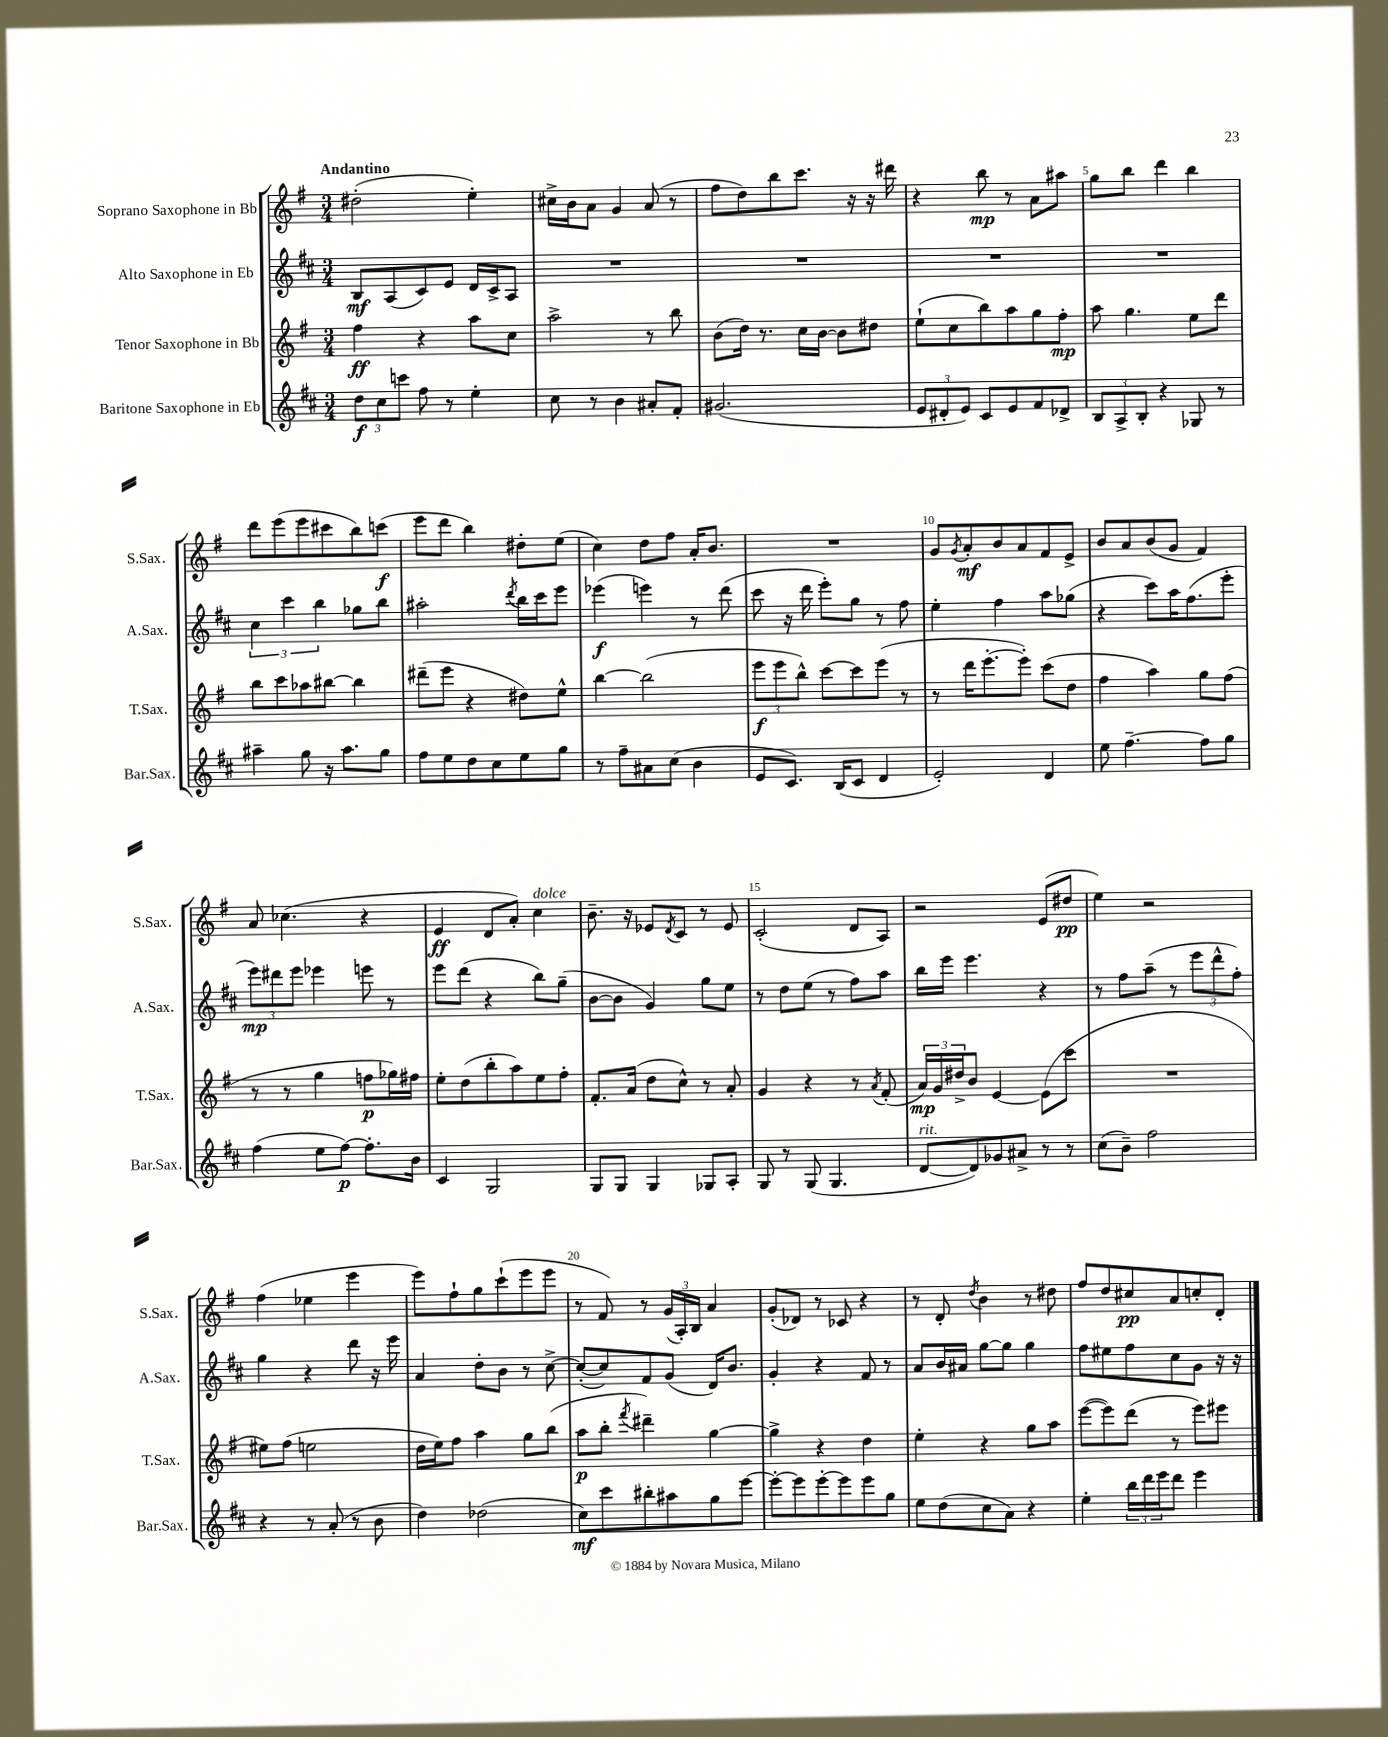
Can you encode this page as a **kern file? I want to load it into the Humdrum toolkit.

**kern	**kern	**kern	**kern
*staff4	*staff3	*staff2	*staff1
*clefG2	*clefG2	*clefG2	*clefG2
*k[f#c#]	*k[f#]	*k[f#c#]	*k[f#]
*M3/4	*M3/4	*M3/4	*M3/4
12dd	4ff#	8B	(2dd#'
12cc#	.	.	.
.	.	(8A	.
12ccc	.	.	.
8ff#	4r	8c#)	.
8r	.	8e	.
4ee'	8aa	16d	4ee')
.	.	16c#^	.
.	8cc	8A	.
=	=	=	=
8cc#	2aa^	2.r	16cc#^
.	.	.	16b
8r	.	.	8a
4b	.	.	4g
8a#'	8r	.	(8a
8f#'	8bb	.	8r
=	=	=	=
(2.g#	(8b	2.r	8ff#
.	16dd)	.	8dd)
.	8.r	.	.
.	.	.	8bb
.	16cc	.	8.ccc
.	[16b	.	.
.	8b]	.	.
.	.	.	16r
.	8dd#	.	16r
.	.	.	16ddd#
=	=	=	=
12e	(8ee`	2.r	4r
12d#'	.	.	.
.	8cc	.	.
12e)	.	.	.
8c#	8bb)	.	8bb
8e	8aa	.	8r
8f#	8gg	.	8a
8d-^	8ff#'	.	8aa#
=	=	=	=
12B	8aa	2.r	8gg
12A^	.	.	.
.	4.gg	.	8bb
12B'	.	.	.
4r	.	.	4ddd
8G-	8ee	.	4bb
8r	8ddd	.	.
=	=	=	=
4aa#~	8bb	6cc#	8ddd
.	8ccc	.	(8eee
.	.	6ccc#	.
8gg	8aa-	.	8eee
.	.	6bb	.
16r	[8bb#	.	8ccc#
8.aa#	.	.	.
.	4bb#]	8gg-	8bb)
8gg	.	8bb	(8ccc
=	=	=	=
8ff#	(8ddd#~	2aa#'	8eee
8ee	8eee	.	8ddd
8dd	4r	.	4bb)
8cc#	.	.	.
.	.	8qddd	.
8ee	8dd#)	16bb	8dd#'
.	.	16ccc#	.
8gg	8ee^^	8eee	(8ee
=	=	=	=
8r	[4bb	(4eee-	4cc)
8ff#~	.	.	.
8a#	(2bb]	4eee)	8dd
(8cc#	.	.	8ff#
4b	.	8r	16a'
.	.	.	8.b
.	.	(8ddd	.
=	=	=	=
8e	12eee	8ccc#	2.r
.	12eee	.	.
8.c#)	.	16r	.
.	12bb^^)	.	.
.	.	16ddd	.
.	[8ccc	8eee')	.
(16B	.	.	.
8c#	8ccc]	8gg	.
4d	(8eee	8r	.
.	8r	8ff#	.
=	=	=	=
2e')	8r	4ee'	8g
.	.	.	8qg
.	16ddd	.	8a'
.	[8.eee'	.	.
.	.	4ff#	8b
.	8eee'])	.	8a
4d	(8ccc	8aa	8f#
.	8dd	(8gg-	8e^
=	=	=	=
8ee	4ff#	4r	8b
[4.ff#~	.	.	8a
.	4aa)	8ccc#)	(8b
.	.	16aa	8g
.	.	(8.ff#	.
8ff#]	8gg	.	4f#)
8gg	(8ff#	8eee'	.
=	=	=	=
(4ff#	8r	12eee)	8a
.	.	12ddd#	.
.	8r	.	(4.cc-
.	.	12eee	.
8ee	4gg	4eee-	.
[8ff#)	.	.	.
8.ff#']	8ff	8eee	4r
.	16gg-)	8r	.
16b	16ff#	.	.
=	=	=	=
4c#	8ee'	8eee	4e
.	(8dd	(8ddd	.
2G	8bb'	4r	8d
.	8aa)	.	8a')
.	8ee	8bb)	4cc
.	8ff#'	(8gg~	.
=	=	=	=
8G	8.f#'	[8b	8.b~
8G	.	8b]	.
.	(16a	.	16r
4G	8dd	4g)	8e-
.	.	.	8qd
.	8cc^^)	.	8c
8G-	8r	8gg	8r
8A'	8a'	8ee	8e-
=	=	=	=
8G	4g	8r	(2c'
8r	.	8dd	.
(8G	4r	(8ee	.
4.G	.	8r	.
.	8r	8ff#)	8d
.	8qa	.	.
.	(8f#'	8aa	8A)
=	=	=	=
[8d	24a)	16bb	2r
.	24g	.	.
.	.	16eee	.
.	24dd#^	.	.
8d])	8b	4.eee	.
8g-	[4e	.	.
8a#^	.	.	.
8r	(8e]	4r	(8e
8r	8ccc	.	8dd#
=	=	=	=
(8cc#	2.r	8r	4ee)
8b~)	.	8ff#	.
2ff#	.	(8aa~	2r
.	.	8r	.
.	.	12eee	.
.	.	12ddd^^	.
.	.	12ff#')	.
=	=	=	=
4r	8ee#)	4gg	(4ff#
.	(8ff#	.	.
8r	2ee	4r	4ee-
(8a'	.	.	.
8r	.	8ddd	4eee
8b	.	16r	.
.	.	16eee	.
=	=	=	=
4dd)	16dd	4a	8eee)
.	16ee)	.	.
.	8ff#	.	8ff#`
(2dd-	4aa	8dd'	8gg
.	.	8b	(8ccc`
.	8gg	8r	8eee
.	(8bb	[8cc#^	8eee
=	=	=	=
8cc#)	8aa	(8cc#'_	8r
8ccc#	8bb'	8cc#])	8f#)
.	8qfff#	.	.
8bb#'	4ddd#~)	8f#	8r
8aa#	.	(8g	(24g
.	.	.	24A')
.	.	.	24B
8gg	[4gg	16d)	4a
.	.	8.b	.
[8eee	.	.	.
=	=	=	=
8eee'_	4gg^]	4g'	(8g'
8eee]	.	.	8d-)
[8eee'	4r	4r	8r
8eee]	.	.	8c-
8eee	4dd	8f#	4r
8gg	.	8r	.
=	=	=	=
8ee	4ee'	8a	8r
(8dd	.	16b	8d'
.	.	16a#	.
.	.	.	8qdd
8cc#	4r	[8gg	4b
8a)	.	8gg]	.
4r	8gg	4gg	8r
.	8aa	.	8dd#
=	=	=	=
4ee'	([8eee	8ff#	8ff#
.	8eee])	8ee#	8dd
24bb	(8ddd	8ff#	8cc#
24ddd	.	.	.
24eee	.	.	.
8ddd	8r	8cc#	8a
4eee	8eee)	8g	8cc'
.	8eee#	16r	8d'
.	.	16r	.
==	==	==	==
*-	*-	*-	*-
